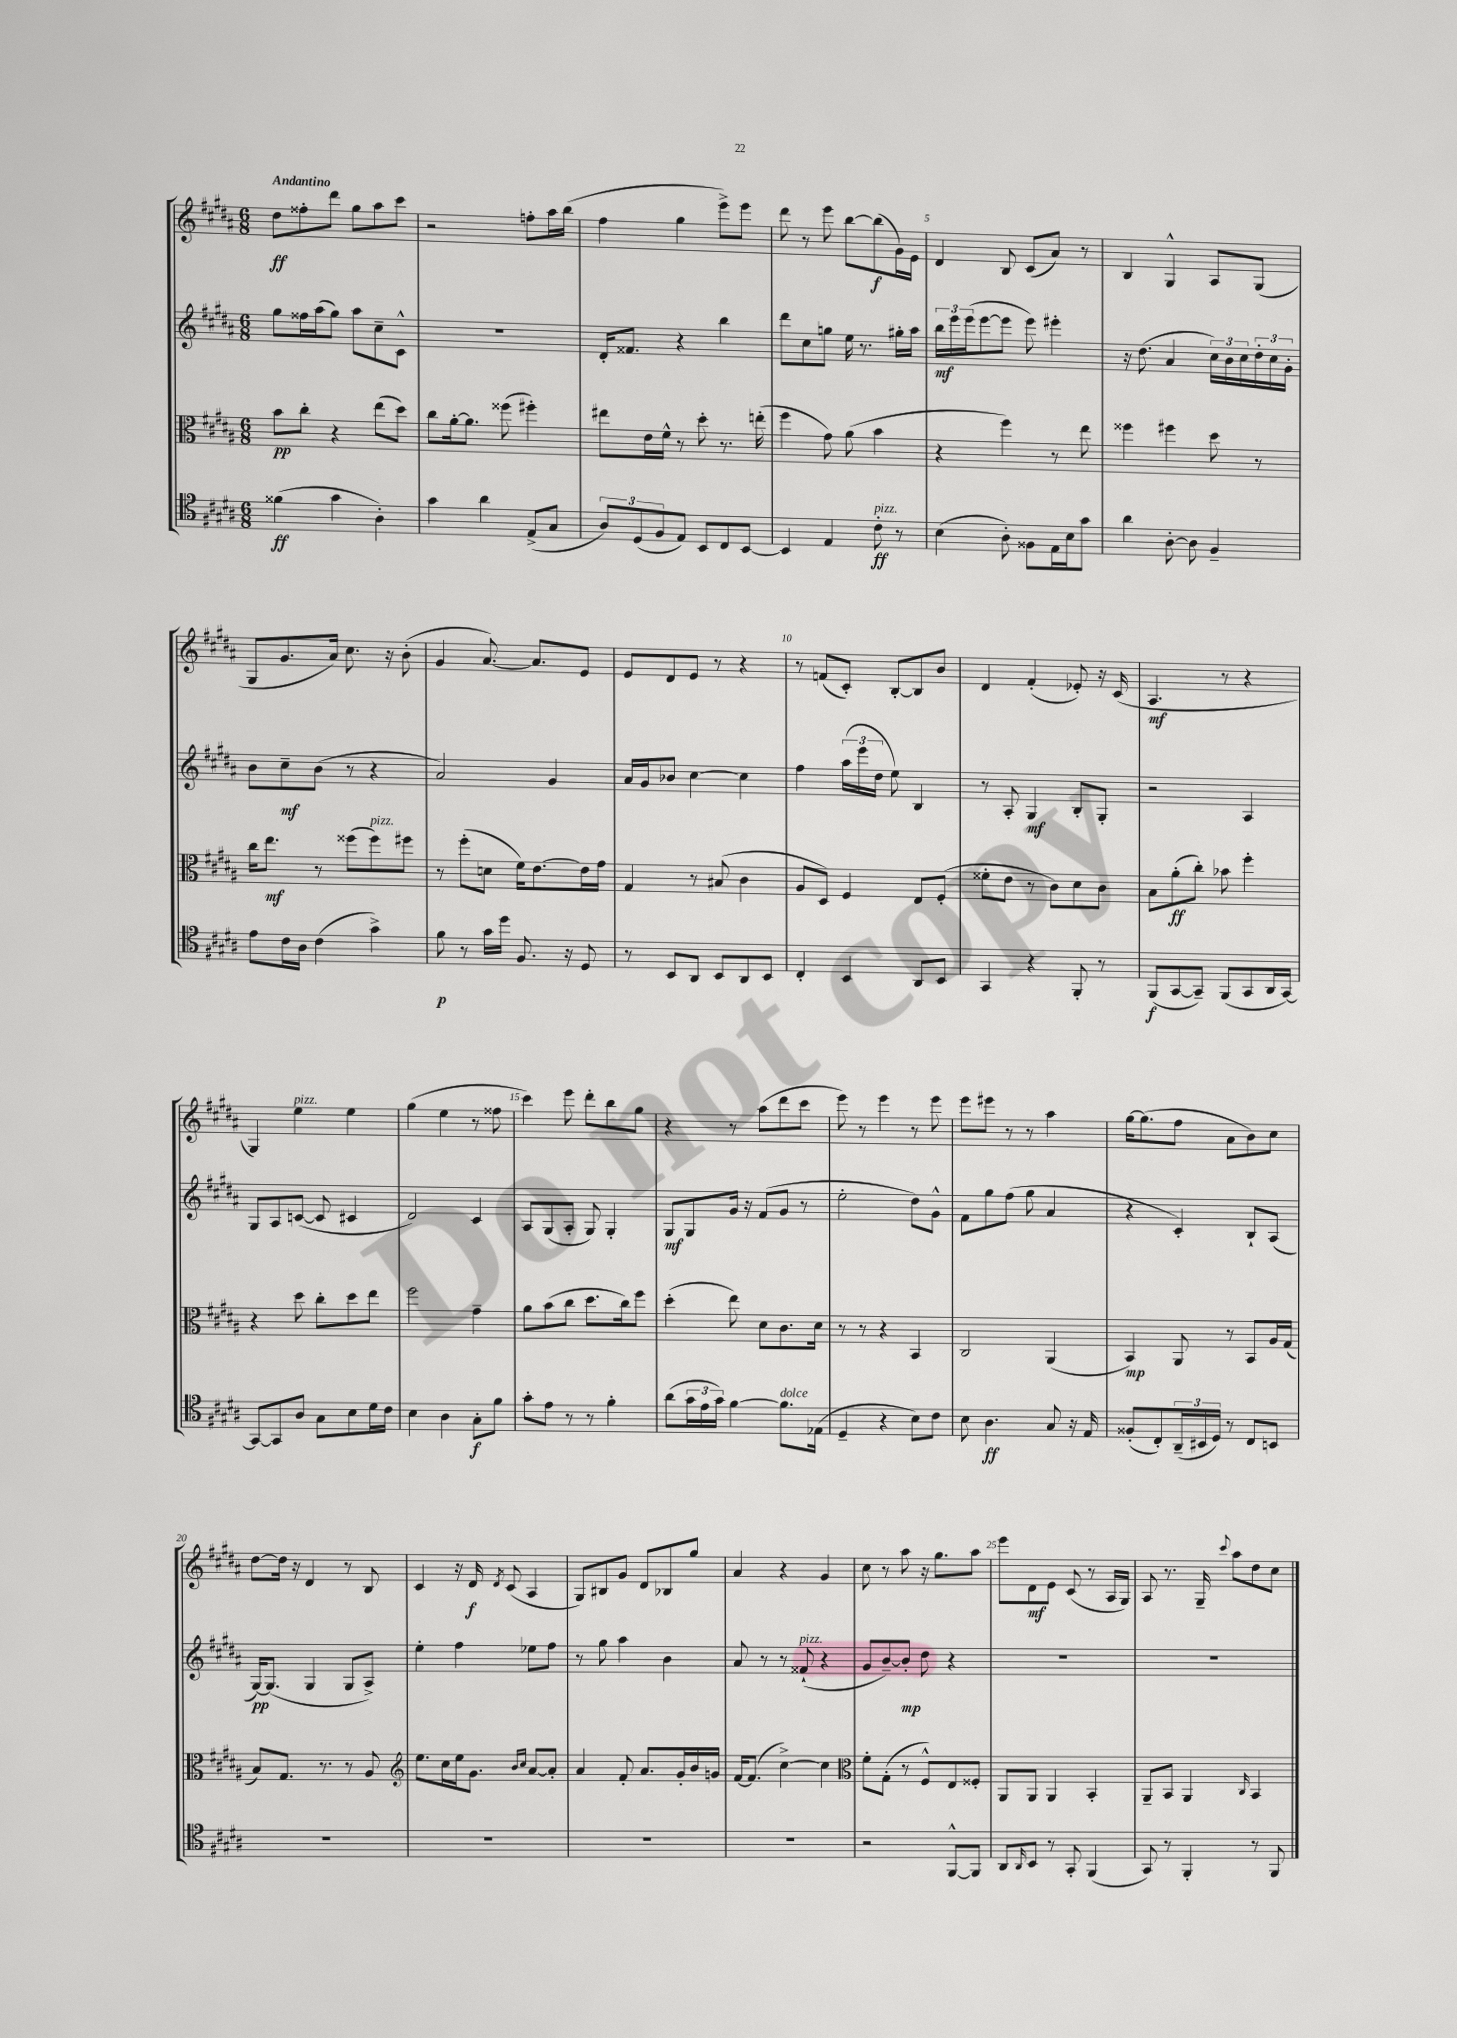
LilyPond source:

<<
\new StaffGroup <<
\new Staff = "s0" {
    \clef treble \key b \major \numericTimeSignature \time 6/8 \tempo "Andantino"
    dis''8\ff fisis''8-. dis'''8 gis''8 ais''8 cis'''8 |
    r2 f''8-. ais''16 b''16( |
    fis''4 gis''4 e'''8->) e'''8 |
    dis'''8 r8 e'''8 b''8~ b''8\f( gis'16) e'16 |
    dis'4 b8 cis'8( ais'8) r8 |
    b4 gis4-^ ais8 gis8( |
    gis8 gis'8. ais'16) cis''8. r16 b'8-.( |
    gis'4 ais'8.~) ais'8. e'8 |
    e'8 dis'8 e'8 r8 r4 |
    r8 f'8( cis'8-.) b8~-. b8 b'8 |
    dis'4 fis'4-.( ees'8-.) r16 cis'16( |
    ais4.\mf r8 r4 |
    gis4) e''4^\markup { \italic "pizz." } e''4 |
    gis''4( e''4 r8 fisis''8 |
    cis'''4) e'''8 dis'''8-. b''8 gis''8 |
    r4 r8 ais''8( dis'''8 cis'''8 |
    e'''8) r8 e'''4 r8 e'''8 |
    e'''8 eis'''8 r8 r8 ais''4 |
    gis''16~ gis''8.( fis''8 ais'8 b'8) cis''8 |
    dis''8~ dis''16 r16 dis'4 r8 b8 |
    cis'4 r16 dis'16\f \acciaccatura { dis'8 } cis'8( ais4 |
    gis8) bis8 gis'8 dis'8 bes8 gis''8 |
    ais'4 r4 gis'4 |
    cis''8 r8 ais''8 r16 gis''8. ais''8 |
    e'''8 dis'8\mf e'8 cis'8( r8 ais16 gis16) |
    ais8 r8. gis16-- \appoggiatura { cis'''8 } ais''8 dis''8 cis''8 \bar "|." |
}
\new Staff = "s1" {
    \clef treble \key b \major \numericTimeSignature \time 6/8
    gis''8 fisis''16 ais''16( gis''8) ais''8 cis''8-- cis'8-^ |
    R2. |
    dis'16-. fisis'8. r4 b''4 |
    dis'''8 cis''8 g''8 e''16 r8. gis''16-. ais''16 |
    \tuplet 3/2 { b''16\mf e'''16 e'''16( } e'''8~ e'''8 e'''8) eis'''4-. |
    r16 dis''8.( ais'4 \tuplet 3/2 { cis''16) b'16 cis''16 } \tuplet 3/2 { dis''16-. cis''16 gis'16-. } |
    b'8 cis''8--\mf b'8( r8 r4 |
    ais'2) gis'4 |
    ais'16 gis'16 bes'8 cis''4~ cis''4 |
    fis''4 \tuplet 3/2 { ais''16( e'''16 dis''16 } e''8) b4 |
    r8 ais8-. gis4\mf b8-. gis8-. |
    r2 ais4 |
    gis8 ais8 c'8~( c'8 cis'4 |
    dis'2) cis'4 |
    ais8 gis8( ais8-. gis8) gis4-. |
    gis8\mf gis8 gis'16 r16 fis'8( gis'8 r8 |
    e''2-. dis''8) gis'8-^ |
    fis'8 gis''8 fis''8( gis''8 ais'4 |
    r4 cis'4-.) b8-! ais8( |
    gis16~\pp) gis8.( gis4 gis8 ais8->) |
    e''4-. fis''4 ees''8 fis''8 |
    r8 gis''8 ais''4 b'4 |
    ais'8 r8 r8 fisis'8-!^\markup { \italic "pizz." }( r4 |
    gis'8 b'8~--) b'8-.\mp dis''8 r4 |
    R2. |
    R2. \bar "|." |
}
\new Staff = "s2" {
    \clef alto \key b \major \numericTimeSignature \time 6/8
    b'8\pp cis''8-. r4 e''8( dis''8) |
    cis''8 ais'16~-. ais'8. fisis''8( fis''4-.) |
    eis''8 e'16 fis'16-^ r8 dis''8-. r8. e''16-.( |
    fis''4 gis'8) ais'8( b'4 |
    r4 fis''4) r8 e''8 |
    fisis''4 fis''4 dis''8 r8 |
    cis''16 e''8.\mf r8 fisis''8( fisis''8^\markup { \italic "pizz." }) fis''8 |
    r8 fis''8-.( d'8 fis'16) e'8.~ e'16 gis'16 |
    gis4 r8 bis8( cis'4 |
    ais8 dis8) fis4 e8 fis8-.( |
    fisis'8-. e'8 r8 cis'8) dis'8 cis'8 |
    b8 ais'8-.\ff( cis''8-.) bes'8 fis''4-. |
    r4 dis''8 cis''8-. dis''8 e''8 |
    fis''2 gis'4-- |
    ais'8 b'8( cis''8 dis''8. cis''16) fis''8 |
    dis''4-.( e''8) dis'8 cis'8. dis'16 |
    r8 r8 r4 b,4 |
    cis2 ais,4( |
    b,4\mp) ais,8 r8 b,8 ais16 gis16( |
    b8) gis8. r8. r8 ais8 |
    \clef treble e''8. cis''16 e''16 gis'8. \grace { b'16 cis''16 } ais'8~ ais'8-. |
    ais'4 fis'8-. ais'8. gis'16-. b'16 g'16 |
    fis'16~ fis'8.( cis''4~->) cis''4 |
    \clef alto fis'8-. gis8-.( r8 fis8-^) e8 fisis8-. |
    ais,8 ais,8 ais,4 b,4-. |
    ais,8-- b,8 ais,4 \grace { cis16 } b,4 \bar "|." |
}
\new Staff = "s3" {
    \clef tenor \key b \major \numericTimeSignature \time 6/8
    fisis'4\ff( gis'4 ais4-.) |
    gis'4 ais'4 e8->( gis8 |
    \tuplet 3/2 { ais8) dis8( fis8 } e8) b,8 cis8 b,8~ |
    b,4 e4 cis'8-.\ff^\markup { \italic "pizz." } r8 |
    b4( ais8-.) fisis8 e16 b16 gis'8 |
    ais'4 ais8~-. ais8 fis4-- |
    e'8 cis'16 ais16 cis'4( gis'4->) |
    fis'8\p r8 gis'16 dis''16 fis8. r16 dis8 |
    r8 b,8 ais,8 b,8 ais,8 b,8 |
    cis4-. b,4 ais,8 b,8 |
    gis,4 r4 fis,8-. r8 |
    fis,8\f( gis,8~ gis,8--) fis,8( gis,8 ais,16 gis,16~) |
    gis,8~ gis,8 ais8 gis8 b8 dis'16 cis'16 |
    b4 ais4 gis8-.\f fis'8 |
    gis'8-. e'8 r8 r8 fis'4-. |
    ais'8( \tuplet 3/2 { gis'16 e'16 gis'16) } fis'4~ fis'8.^\markup { \italic "dolce" } ees16( |
    dis4-- r4 b8) cis'8 |
    b8 ais4.\ff gis8 r16 e16 |
    fisis8-.( cis8-.) \tuplet 3/2 { ais,16--( bis,16 dis16) } r8 cis8 b,8 |
    R2. |
    R2. |
    R2. |
    R2. |
    r2 fis,8~-^ fis,8 |
    ais,8 \grace { ais,16 } b,8 r8 gis,8-. fis,4( |
    gis,8) r8 fis,4-. r8 fis,8 \bar "|." |
}
>>
>>
\layout { \context { \Score \override BarNumber.break-visibility = ##(#f #t #t) barNumberVisibility = #(every-nth-bar-number-visible 5) } }
